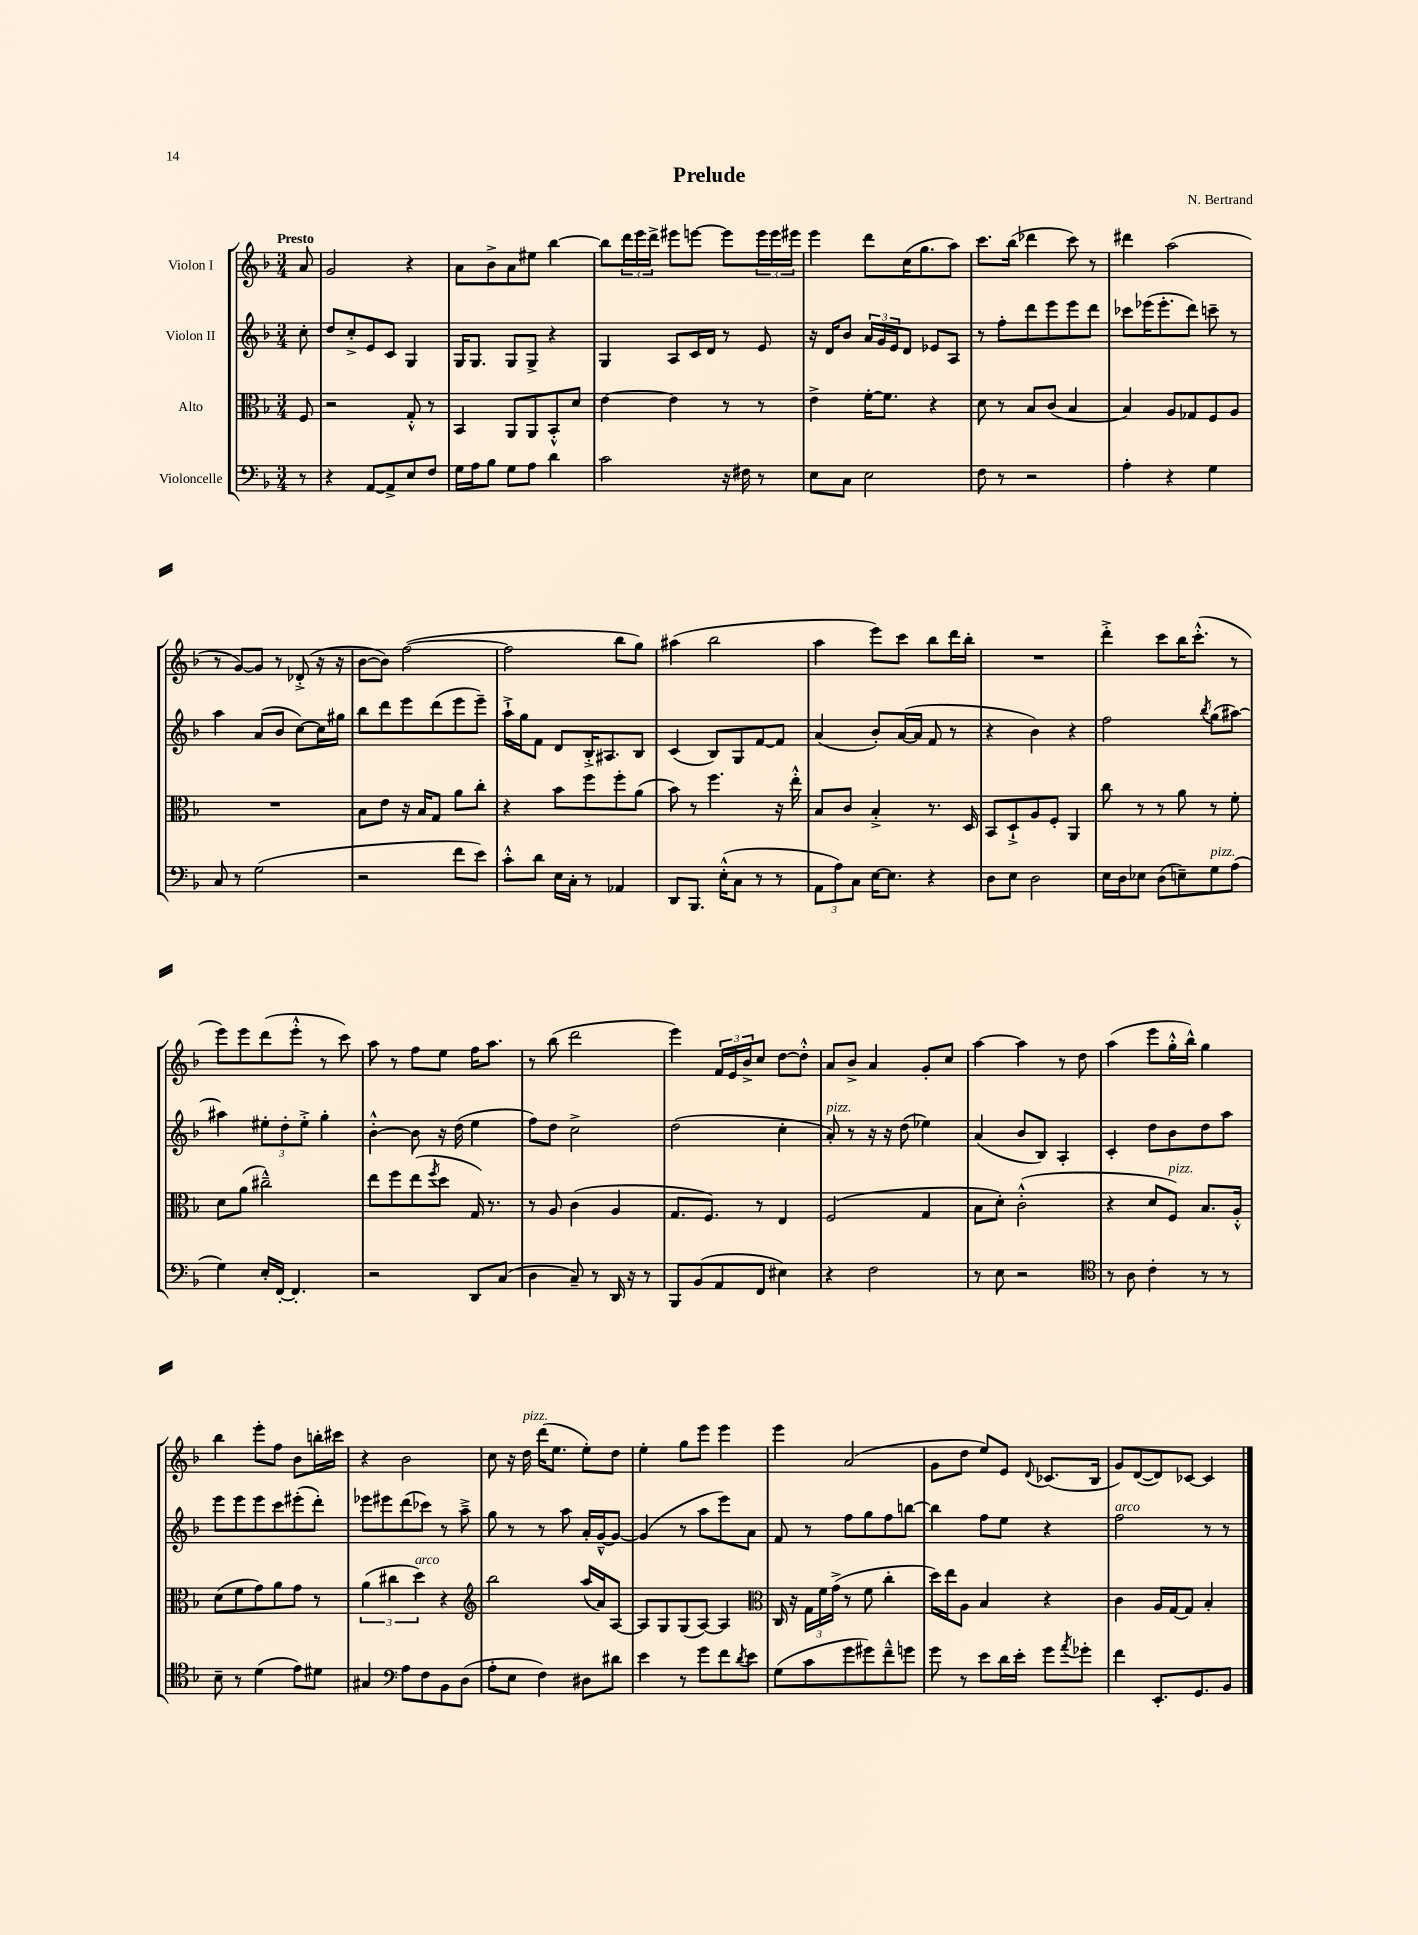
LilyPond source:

\header { title = "Prelude" composer = "N. Bertrand" }
<<
\new StaffGroup <<
\new Staff = "s0" \with { instrumentName = "Violon I" } {
    \clef treble \key f \major \numericTimeSignature \time 3/4 \partial 8 \tempo "Presto"
    a'8 |
    g'2 r4 |
    a'8 bes'8-> a'8 eis''8 bes''4~ |
    bes''8 \tuplet 3/2 { d'''16 e'''16 d'''16-> } eis'''8 e'''8~ e'''8 \tuplet 3/2 { e'''16 e'''16 eis'''16 } |
    e'''4 d'''8 c''16( g''8. a''8) |
    c'''8. bes''16( des'''4 c'''8) r8 |
    dis'''4 a''2( |
    r8 g'8~) g'8 r8 des'8-.->( r16 r16 |
    bes'8~ bes'8) f''2~( |
    f''2 bes''8 g''8) |
    ais''4( bes''2 |
    a''4 e'''8) c'''8 bes''8 d'''16 bes''16-. |
    R2. |
    d'''4-.-> c'''8 bes''16 c'''8.-.-^( r8 |
    e'''8) e'''8 d'''8( e'''8-.-^ r8 c'''8) |
    a''8 r8 f''8 e''8 f''16 a''8. |
    r8 bes''8( d'''2 |
    e'''4) \tuplet 3/2 { f'16 e'16 bes'16-> } c''8 d''8~ d''8-.-^ |
    a'8 bes'8-> a'4 g'8-. c''8 |
    a''4~ a''4 r8 d''8 |
    a''4( e'''8 g''16-.-^ bes''16-^) g''4 |
    bes''4 e'''8-. f''8 bes'8 b''16-. cis'''16 |
    r4 bes'2 |
    c''8 r16 d''16^\markup { \italic "pizz." } d'''16( e''8. e''8-.) d''8 |
    e''4-. g''8 e'''8 e'''4 |
    e'''4 a'2( |
    g'8 d''8 e''8) e'8 \appoggiatura { d'8 } ces'8.( bes16 |
    g'8) d'8~( d'8) ces'8~ ces'4 \bar "|." |
}
\new Staff = "s1" \with { instrumentName = "Violon II" } {
    \clef treble \key f \major \numericTimeSignature \time 3/4 \partial 8
    c''8-. |
    d''8 c''8-.-> e'8 c'8 g4 |
    g16 g8. g8 g8-> r4 |
    g4 a8 c'16 d'16 r8 e'8 |
    r16 d'16 bes'8 \tuplet 3/2 { a'16 g'16 e'16 } d'8 ees'8 a8 |
    r8 f''8-. d'''8 e'''8 e'''8 d'''8 |
    ces'''8 ees'''16( ees'''8.-. d'''8) c'''8-- r8 |
    a''4 a'8( bes'8 c''8~) c''16 gis''16 |
    bes''8 d'''8 e'''8 d'''8( e'''8 e'''8--) |
    a''16-!-> g''16 f'8 d'8 bes16-.-> ais8. bes8 |
    c'4( bes8) g8 f'8~ f'8 |
    a'4( bes'8-.) a'16~( a'16 f'8 r8 |
    r4 bes'4) r4 |
    f''2 \acciaccatura { bes''8 } g''8( ais''8~) |
    ais''4 \tuplet 3/2 { eis''8-. d''8-. eis''8-.-> } g''4-. |
    bes'4~-.-^ bes'8 r16 d''16( e''4 |
    f''8) d''8 c''2-> |
    d''2( c''4-. |
    a'8-.^\markup { \italic "pizz." }) r8 r16 r16 d''8( ees''4) |
    a'4( bes'8 bes8) a4-. |
    c'4-. d''8 bes'8 d''8 a''8 |
    e'''8 e'''8 e'''8 c'''8 eis'''8-.( d'''8-.) |
    ees'''8 eis'''8 d'''8( ces'''8) r8 a''8---> |
    g''8 r8 r8 a''8 a'16-. g'16~---^ g'8~ |
    g'4( r8 a''8 e'''8) a'8 |
    f'8 r8 f''8 g''8 f''8 b''8~ |
    b''4 f''8 e''8 r4 |
    f''2^\markup { \italic "arco" } r8 r8 \bar "|." |
}
\new Staff = "s2" \with { instrumentName = "Alto" } {
    \clef alto \key f \major \numericTimeSignature \time 3/4 \partial 8
    f8 |
    r2 g8-.-^ r8 |
    bes,4 a,8 a,8 bes,8-.-^ d'8 |
    e'4~ e'4 r8 r8 |
    e'4-> f'16~-. f'8. r4 |
    d'8 r8 bes8 c'8( bes4 |
    bes4) a8 ges8 f8 a8 |
    R2. |
    bes8 e'8 r16 bes16 g8 a'8 c''8-. |
    r4 bes'8 f''8 f''8-. a'8( |
    bes'8) r8 f''4. r16 e''16-.-^ |
    bes8 c'8 bes4-.-> r8. d16 |
    bes,8 d8-!-> a8 f8-. a,4 |
    c''8 r8 r8 a'8 r8 f'8-. |
    d'8 a'8( cis''2---^) |
    e''8 f''8 e''8( \acciaccatura { f''8 } d''8 g16) r8. |
    r8 a8 c'4( a4 |
    g8. f8.) r8 e4 |
    f2( g4 |
    bes8 d'8-.) c'2-.-^( |
    r4 d'8 f8^\markup { \italic "pizz." }) bes8. a16-.-^ |
    d'8( f'8 g'8) a'8 g'8 r8 |
    \tuplet 3/2 { a'4( cis''4 d''4^\markup { \italic "arco" }) } r4 |
    \clef treble bes''2 a''16( a'16) a8~ |
    a8 g8 g8( a8~) a4 |
    \clef alto c16 r16 \tuplet 3/2 { g16 f'16 g'16->( } r8 f'8 c''4-. |
    d''16) e''16 a8 bes4 r4 |
    c'4 a16 g16~ g8 bes4-. \bar "|." |
}
\new Staff = "s3" \with { instrumentName = "Violoncelle" } {
    \clef bass \key f \major \numericTimeSignature \time 3/4 \partial 8
    r8 |
    r4 a,8~ a,8-> e8 f8 |
    g16 a16 bes8 g8 a8 d'4 |
    c'2 r16 fis16 r8 |
    e8 c8 e2 |
    f8 r8 r2 |
    a4-. r4 g4 |
    c8 r8 g2( |
    r2 f'8 e'8) |
    c'8-.-^ d'8 e16 c16-. r8 aes,4 |
    d,8 bes,,8. e16-.-^( c8 r8 r8 |
    \tuplet 3/2 { a,8 a8) c8 } e16~ e8. r4 |
    d8 e8 d2 |
    e16 d16 ees8 d8( e8--) g8^\markup { \italic "pizz." } a8( |
    g4) e16-. f,16~-. f,4.-. |
    r2 d,8 c8( |
    d4 c8--) r8 d,16 r16 r8 |
    bes,,8 bes,8( a,8 f,8 eis4) |
    r4 f2 |
    r8 e8 r2 |
    \clef tenor r8 a8 c'4-. r8 r8 |
    bes8-- r8 d'4( e'8) dis'8 |
    gis4 \clef bass a8 f8 bes,8 d8( |
    a8-. e8 f4) dis8 dis'8 |
    e'4 r8 g'8 f'8 \acciaccatura { d'8 } e'8 |
    g8( c'8 g'8 gis'8) f'8---^ g'8 |
    g'8 r8 e'8 d'16 e'16-. g'8 \acciaccatura { a'8 } ges'8-. |
    f'4 e,8.-. g,8. bes,8 \bar "|." |
}
>>
>>
\layout { \context { \Score \remove "Bar_number_engraver" } }
